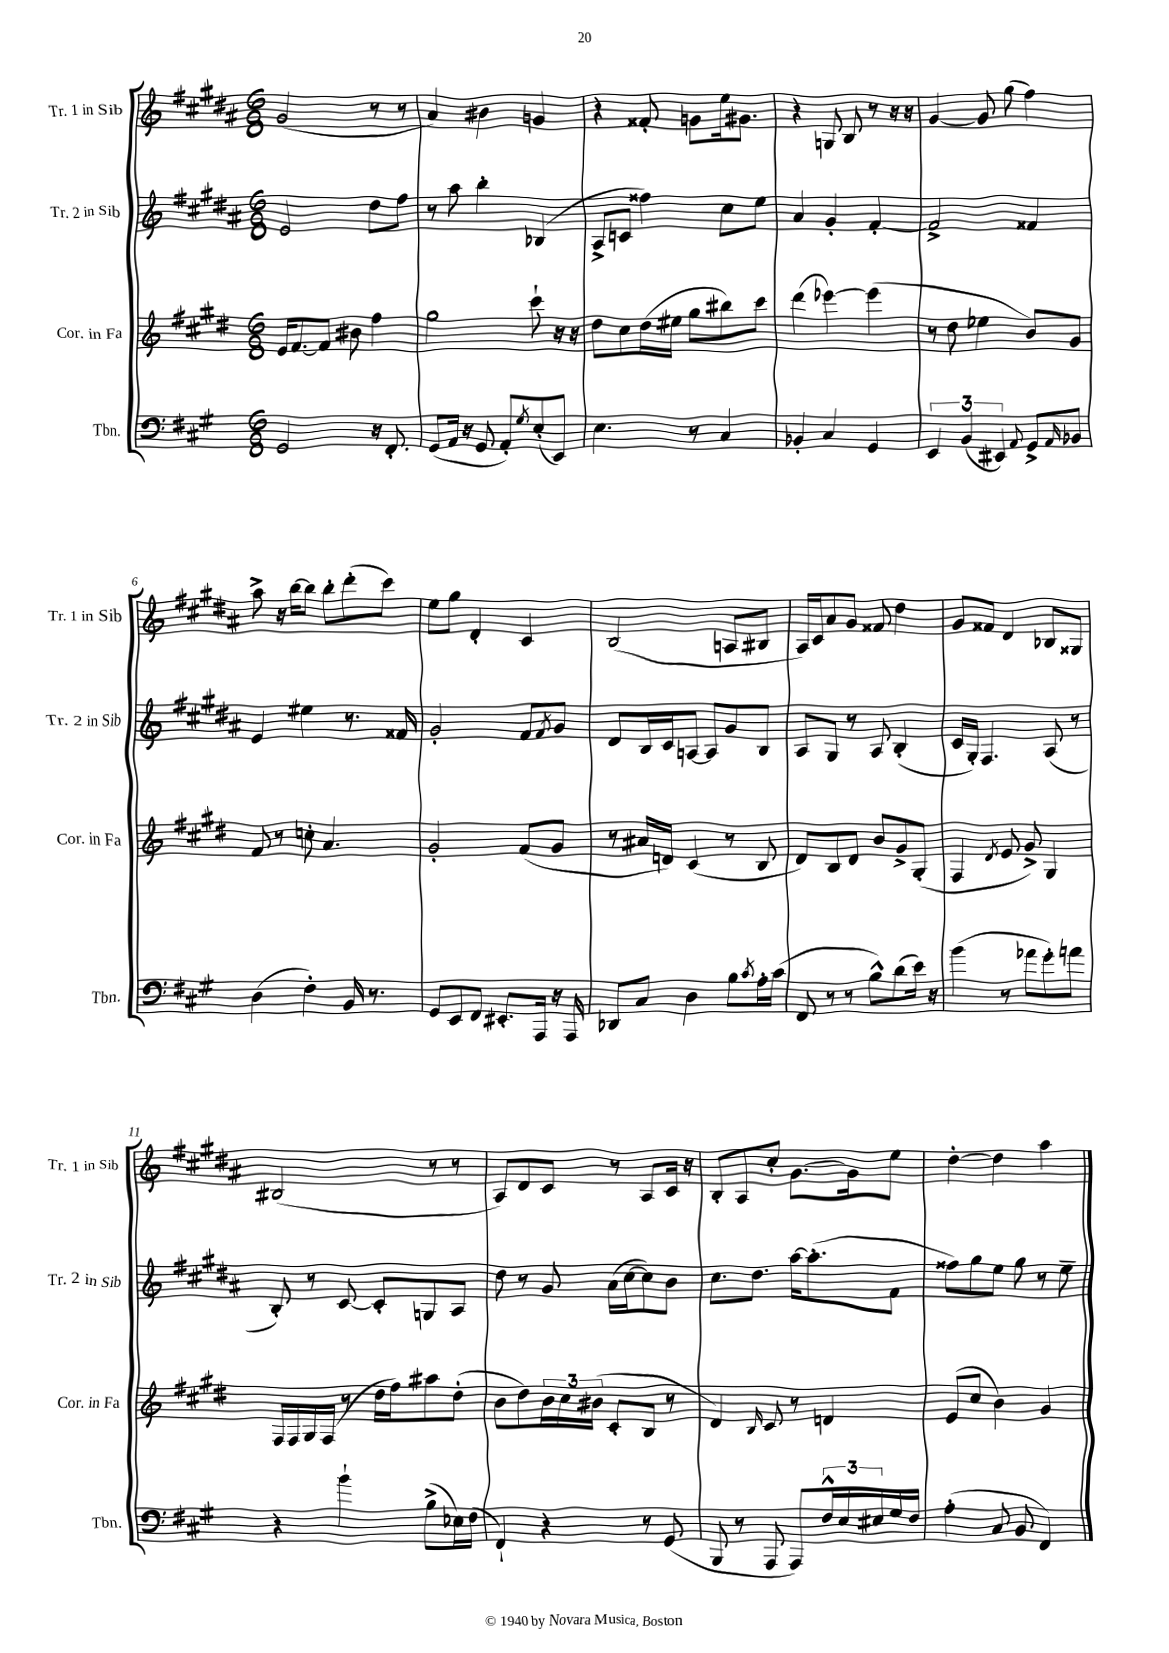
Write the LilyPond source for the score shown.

<<
\new StaffGroup <<
\new Staff = "s0" \with { instrumentName = "Tr. 1 in Sib" shortInstrumentName = "Tr. 1 in Sib" } {
    \clef treble \key b \major \numericTimeSignature \time 6/8
    gis'2( r8 r8 |
    ais'4) bis'4 g'4 |
    r4 fisis'8-. g'8 e''16 gis'8. |
    r4 g8 b8 r8 r16 r16 |
    gis'4~ gis'8 gis''8( fis''4) |
    ais''8-> r16 b''16~ b''8 b''8-. dis'''8-.( cis'''8) |
    e''8 gis''8 dis'4-. cis'4 |
    b2( a8 bis8 |
    ais16) cis'16 ais'8 gis'8 fisis'8 dis''4 |
    gis'8 fisis'8 dis'4 bes8 gisis8 |
    bis2( r8 r8 |
    ais8) dis'8 cis'8 r8 ais8 cis'16 r16 |
    b8-. ais8 cis''8-. gis'8.~ gis'16 e''8 |
    dis''4~-. dis''4 ais''4 \bar "|." |
}
\new Staff = "s1" \with { instrumentName = "Tr. 2 in Sib" shortInstrumentName = "Tr. 2 in Sib" } {
    \clef treble \key b \major \numericTimeSignature \time 6/8
    e'2 dis''8 fis''8 |
    r8 ais''8 b''4-. bes4( |
    ais8-> c'8 fisis''4) cis''8 e''8 |
    ais'4 gis'4-. fis'4~-. |
    fis'2-> fisis'4 |
    e'4 eis''4 r8. fisis'16 |
    gis'2-. fis'8 \acciaccatura { fis'8 } gis'8 |
    dis'8 b16 cis'16 a8~ a8 gis'8 b8 |
    ais8 gis8 r8 ais8 b4-.( |
    cis'16 gis16-.) fis4. ais8( r8 |
    b8-.) r8 cis'8~ cis'8-. g8 ais8 |
    dis''8 r8 gis'8 ais'16( cis''16~ cis''8) b'8 |
    cis''8. dis''8. ais''16~ ais''8.-.( fis'8 |
    fisis''8) gis''8 e''8 gis''8 r8 e''8-- \bar "|." |
}
\new Staff = "s2" \with { instrumentName = "Cor. in Fa" shortInstrumentName = "Cor. in Fa" } {
    \clef treble \key e \major \numericTimeSignature \time 6/8
    e'16 fis'8.~ fis'8 bis'8 fis''4 |
    gis''2 cis'''8-! r16 r16 |
    dis''8 cis''8 dis''16( eis''16 gis''8 bis''8) cis'''8 |
    dis'''4( ees'''4~) ees'''4( |
    r8 dis''8 ees''4 b'8) gis'8 |
    fis'8 r8 c''8-. a'4. |
    gis'2-. fis'8( gis'8 |
    r8 ais'16 d'16) cis'4( r8 b8 |
    dis'8) b8 dis'8 b'8 gis'8-> gis8-.( |
    fis4 \acciaccatura { dis'8 } e'8 gis'8->) gis4 |
    fis16 fis16 gis16 fis16( r8 dis''16 fis''16) ais''8 dis''8-.( |
    b'8 dis''8) \tuplet 3/2 { b'16 cis''16 bis'16( } cis'8-. b8 r8 |
    dis'4) \grace { b16 } cis'8 r8 d'4 |
    e'8( cis''8 b'4) gis'4 \bar "|." |
}
\new Staff = "s3" \with { instrumentName = "Tbn." shortInstrumentName = "Tbn." } {
    \clef bass \key a \major \numericTimeSignature \time 6/8
    gis,2 r16 fis,8.-. |
    gis,8( a,16 r16 gis,8 a,8-.) \acciaccatura { gis8 } e8-.( e,8) |
    e4. r8 cis4 |
    bes,4-. cis4 gis,4 |
    \tuplet 3/2 { e,4 b,4( eis,4) } \appoggiatura { a,8 } gis,8-> \grace { a,16 } bes,8 |
    d4( fis4-.) b,16 r8. |
    gis,8 e,8 fis,8 eis,8.-. a,,16 r16 a,,16 |
    des,8 cis8 d4 b8 \acciaccatura { cis'8 } a16-. cis'16( |
    fis,8 r8 r8 b8-^) d'8( e'16) r16 |
    b'4( r8 aes'8 gis'8-.) a'8 |
    r4 b'4-! b8->( ees16) fis16( |
    fis,4-!) r4 r8 gis,8( |
    b,,8 r8 a,,8 a,,8) \tuplet 3/2 { fis16-^ e16 eis16 } gis16 fis16 |
    a4-.( cis8 b,8 fis,4) \bar "|." |
}
>>
>>
